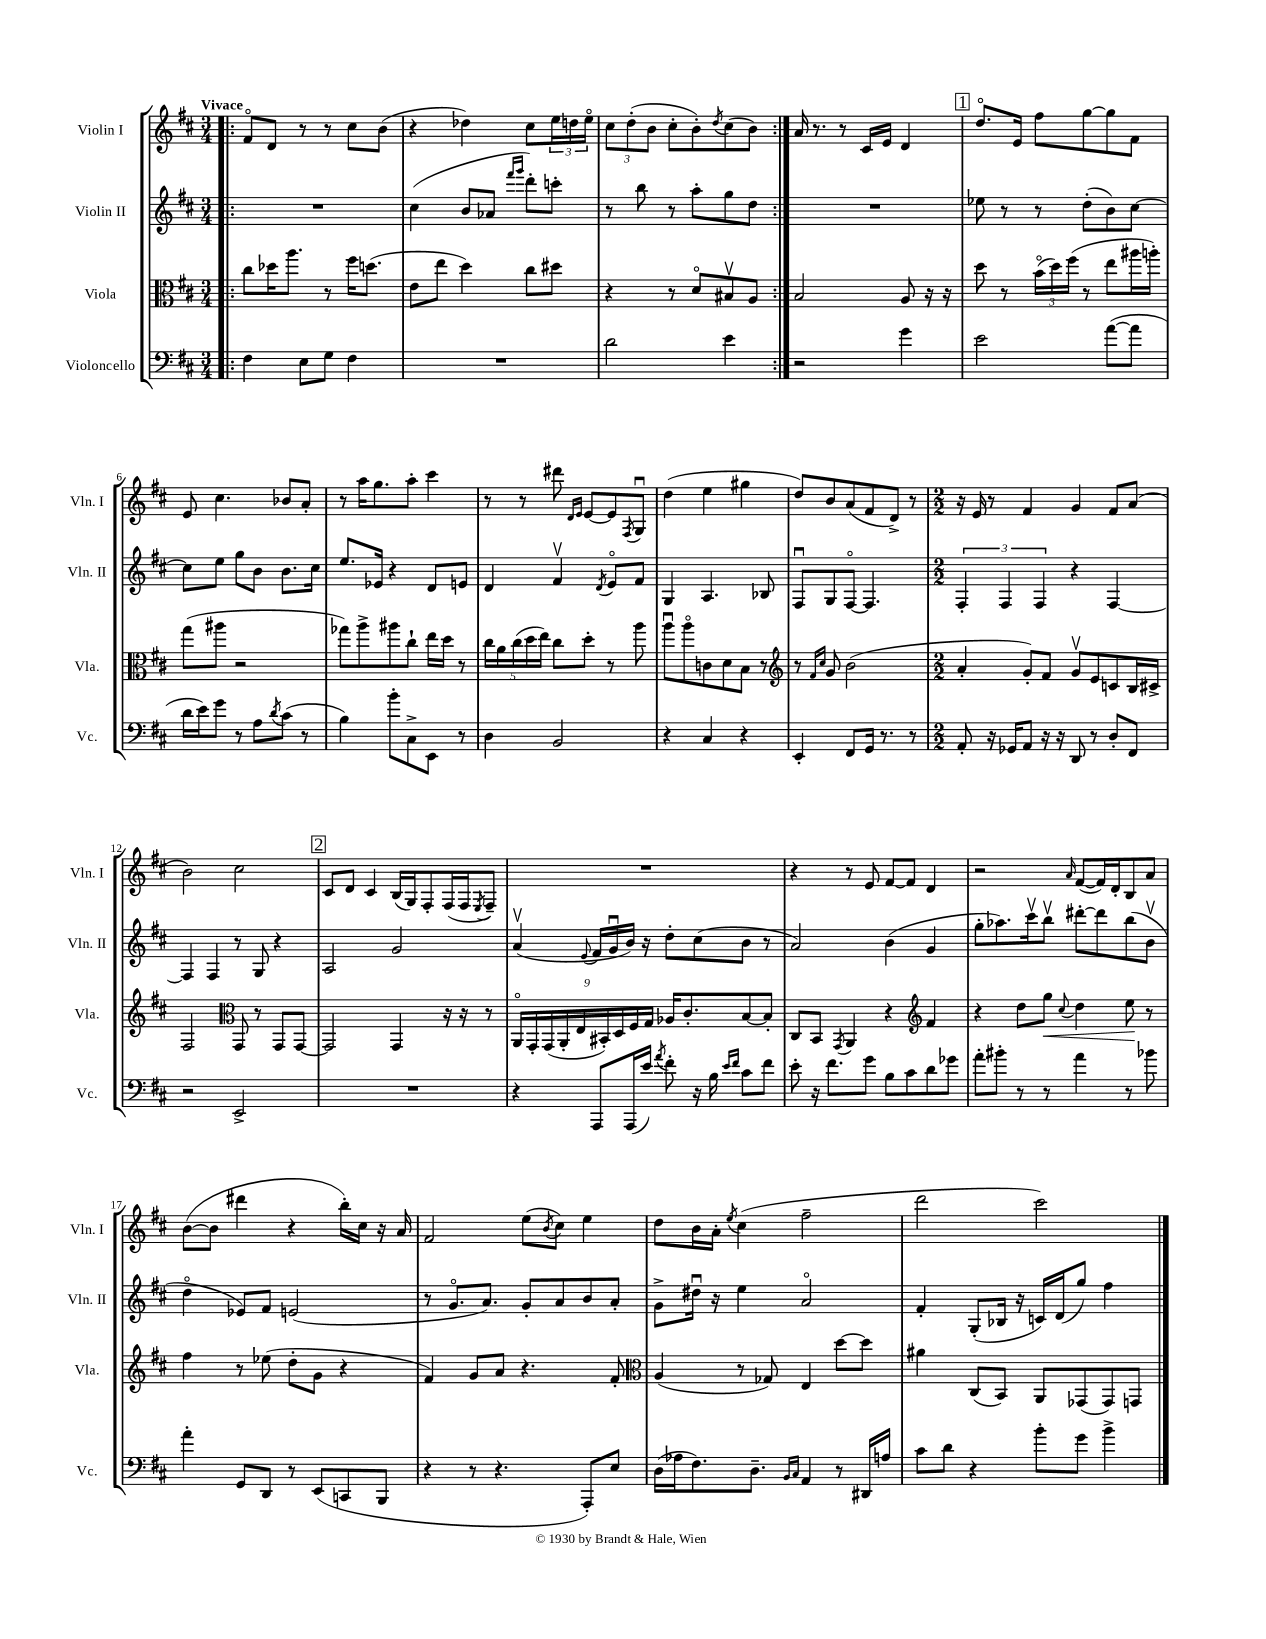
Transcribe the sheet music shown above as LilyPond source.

<<
\new StaffGroup <<
\new Staff = "s0" \with { instrumentName = "Violin I" shortInstrumentName = "Vln. I" } {
    \clef treble \key d \major \numericTimeSignature \time 3/4 \tempo "Vivace"
    \repeat volta 2 { \bar ".|:" fis'8\flageolet d'8 r8 r8 cis''8 b'8( |
    r4 des''4) cis''8 \tuplet 3/2 { e''16 d''16 e''16\flageolet } |
    \tuplet 3/2 { cis''8 d''8-.( b'8 } cis''8-. b'8-.) \acciaccatura { d''8 } cis''8( b'8) | }
    a'16 r8. r8 cis'16 e'16 d'4 |
    \mark \markup { \box "1" } d''8.\flageolet e'16 fis''8 g''8~ g''8 fis'8 |
    e'8 cis''4. bes'8 a'8-. |
    r8 a''16 g''8. a''8-. cis'''4 |
    r8 r8 dis'''8 \grace { d'16 e'16 } e'8~ e'8 \acciaccatura { fis8 } g8\downbow |
    d''4( e''4 gis''4 |
    d''8) b'8 a'8( fis'8 d'8->) r8 |
    \numericTimeSignature \time 2/2 r16 e'16 r8 fis'4 g'4 fis'8 a'8( |
    b'2) cis''2 |
    \mark \markup { \box "2" } cis'8 d'8 cis'4 b16( g16) fis8-. fis16( fis16 \acciaccatura { e8 } fis8--) |
    R1 |
    r4 r8 e'8 fis'8~ fis'8 d'4 |
    r2 \grace { a'16 } fis'8~( fis'16) d'16-. b8 a'8 |
    b'8~( b'8 dis'''4 r4 b''16-.) cis''16 r16 a'16 |
    fis'2 e''8( \acciaccatura { b'8 } cis''8) e''4 |
    d''8 b'16 a'16-. \acciaccatura { e''8 } cis''4( fis''2-- |
    d'''2 cis'''2) \bar "|." |
}
\new Staff = "s1" \with { instrumentName = "Violin II" shortInstrumentName = "Vln. II" } {
    \clef treble \key d \major \numericTimeSignature \time 3/4
    \repeat volta 2 { \bar ".|:" R2. |
    cis''4( b'8 aes'8 \grace { fis'''16 g'''16 } d'''8-.) c'''8-. |
    r8 b''8 r8 a''8-. g''8 d''8 | }
    R2. |
    \mark \markup { \box "1" } ees''8 r8 r8 d''8-.( b'8) cis''8~ |
    cis''8 e''8 g''8 b'8 b'8. cis''16 |
    e''8. ees'16 r4 d'8 e'8 |
    d'4 fis'4\upbow \acciaccatura { d'8 } e'8\flageolet fis'8 |
    g4 a4. bes8 |
    fis8\downbow g8 fis8~\flageolet fis4. |
    \numericTimeSignature \time 2/2 \tuplet 3/2 { fis4-. fis4 fis4 } r4 fis4~ |
    fis4 fis4 r8 g8 r4 |
    \mark \markup { \box "2" } a2 g'2 |
    a'4\upbow( \appoggiatura { e'8 } fis'16 g'16\downbow b'16) r16 d''8-. cis''8( b'8 r8 |
    a'2) b'4( g'4 |
    g''8-. aes''8.) cis'''16\upbow b''8\upbow dis'''8~-. dis'''8 b''8( b'8\upbow |
    d''4\flageolet ees'8) fis'8 e'2( |
    r8 g'8.\flageolet a'8.) g'8-. a'8 b'8 a'8-. |
    g'8-> dis''16\downbow r16 e''4 a'2\flageolet |
    fis'4-. g8-.( bes16 r16 c'16) d'16( g''8) fis''4 \bar "|." |
}
\new Staff = "s2" \with { instrumentName = "Viola" shortInstrumentName = "Vla." } {
    \clef alto \key d \major \numericTimeSignature \time 3/4
    \repeat volta 2 { \bar ".|:" cis''8 des''16 a''8. r8 fis''16 d''8.( |
    e'8 e''8 d''4) cis''8 dis''8 |
    r4 r8 d'8\flageolet bis8\upbow a8 | }
    b2 a8 r16 r16 |
    \mark \markup { \box "1" } d''8 r8 \tuplet 3/2 { b'16\flageolet( d''16) fis''16( } r8 e''8 ais''16 a''16-.) |
    g''8( ais''8 r2 |
    ges''8) a''8-> ais''8 cis''8-! e''16 d''16 r8 |
    \tuplet 5/4 { cis''16 a'16 cis''16( d''16 e''16) } cis''8 d''8-. r8 a''8 |
    a''8\downbow a''8\flageolet c'8 d'8 b8 r8 |
    \clef treble r8 \grace { fis'16 cis''16 } g'8 b'2( |
    \numericTimeSignature \time 2/2 a'4-. g'8-.) fis'8 g'8\upbow e'8 c'8 b16 cis'16-> |
    fis2 \clef alto g,8 r8 g,8 g,8~ |
    \mark \markup { \box "2" } g,2 g,4 r16 r16 r8 |
    \tuplet 9/8 { a,16\flageolet g,16-. g,16( a,16-. e16 bis,16-.) d16 fis16 g16 } aes16 cis'8.-. b8~ b8-. |
    cis8 b,8 \acciaccatura { g,8 } a,4 r4 \clef treble fis'4 |
    r4 d''8 g''8\< \appoggiatura { cis''8 } d''4 e''8\! r8 |
    fis''4 r8 ees''8( d''8-. g'8 r4 |
    fis'4) g'8 a'8 r4. fis'8-. |
    \clef alto a4( r8 ges8) e4 d''8~ d''8 |
    ais'4 cis8( b,8) a,8 ges,8( ges,8) g,8 \bar "|." |
}
\new Staff = "s3" \with { instrumentName = "Violoncello" shortInstrumentName = "Vc." } {
    \clef bass \key d \major \numericTimeSignature \time 3/4
    \repeat volta 2 { \bar ".|:" fis4 e8 g8 fis4 |
    R2. |
    d'2 e'4 | }
    r2 g'4 |
    \mark \markup { \box "1" } e'2 a'8~( a'8 |
    d'16 e'16) g'8 r8 a8 \acciaccatura { d'8 } cis'8( r8 |
    b4) b'8-. cis8-> e,8 r8 |
    d4 b,2 |
    r4 cis4 r4 |
    e,4-. fis,8 g,16 r8. r8 |
    \numericTimeSignature \time 2/2 a,8-. r16 ges,16 a,8 r16 r16 d,8 r8 d8-. fis,8 |
    r2 e,2-> |
    \mark \markup { \box "2" } R1 |
    r4 a,,8 a,,16( e'16) \acciaccatura { a'8 } fis'8-. r16 b16 \grace { e'16 fis'16 } cis'8 fis'8 |
    e'8-. r16 fis'8. g'8 b8 cis'8 d'8 ges'8 |
    a'8-. bis'8-. r8 r8 a'4 r8 bes'8 |
    a'4-. g,8 d,8 r8 e,8( c,8 b,,8 |
    r4 r8 r4. a,,8-.) e8 |
    d16( aes16 fis8.) d8.-- \grace { b,16 cis16 } a,4 r8 dis,16 a16 |
    cis'8 d'8 r4 b'8-. g'8 b'4-> \bar "|." |
}
>>
>>
